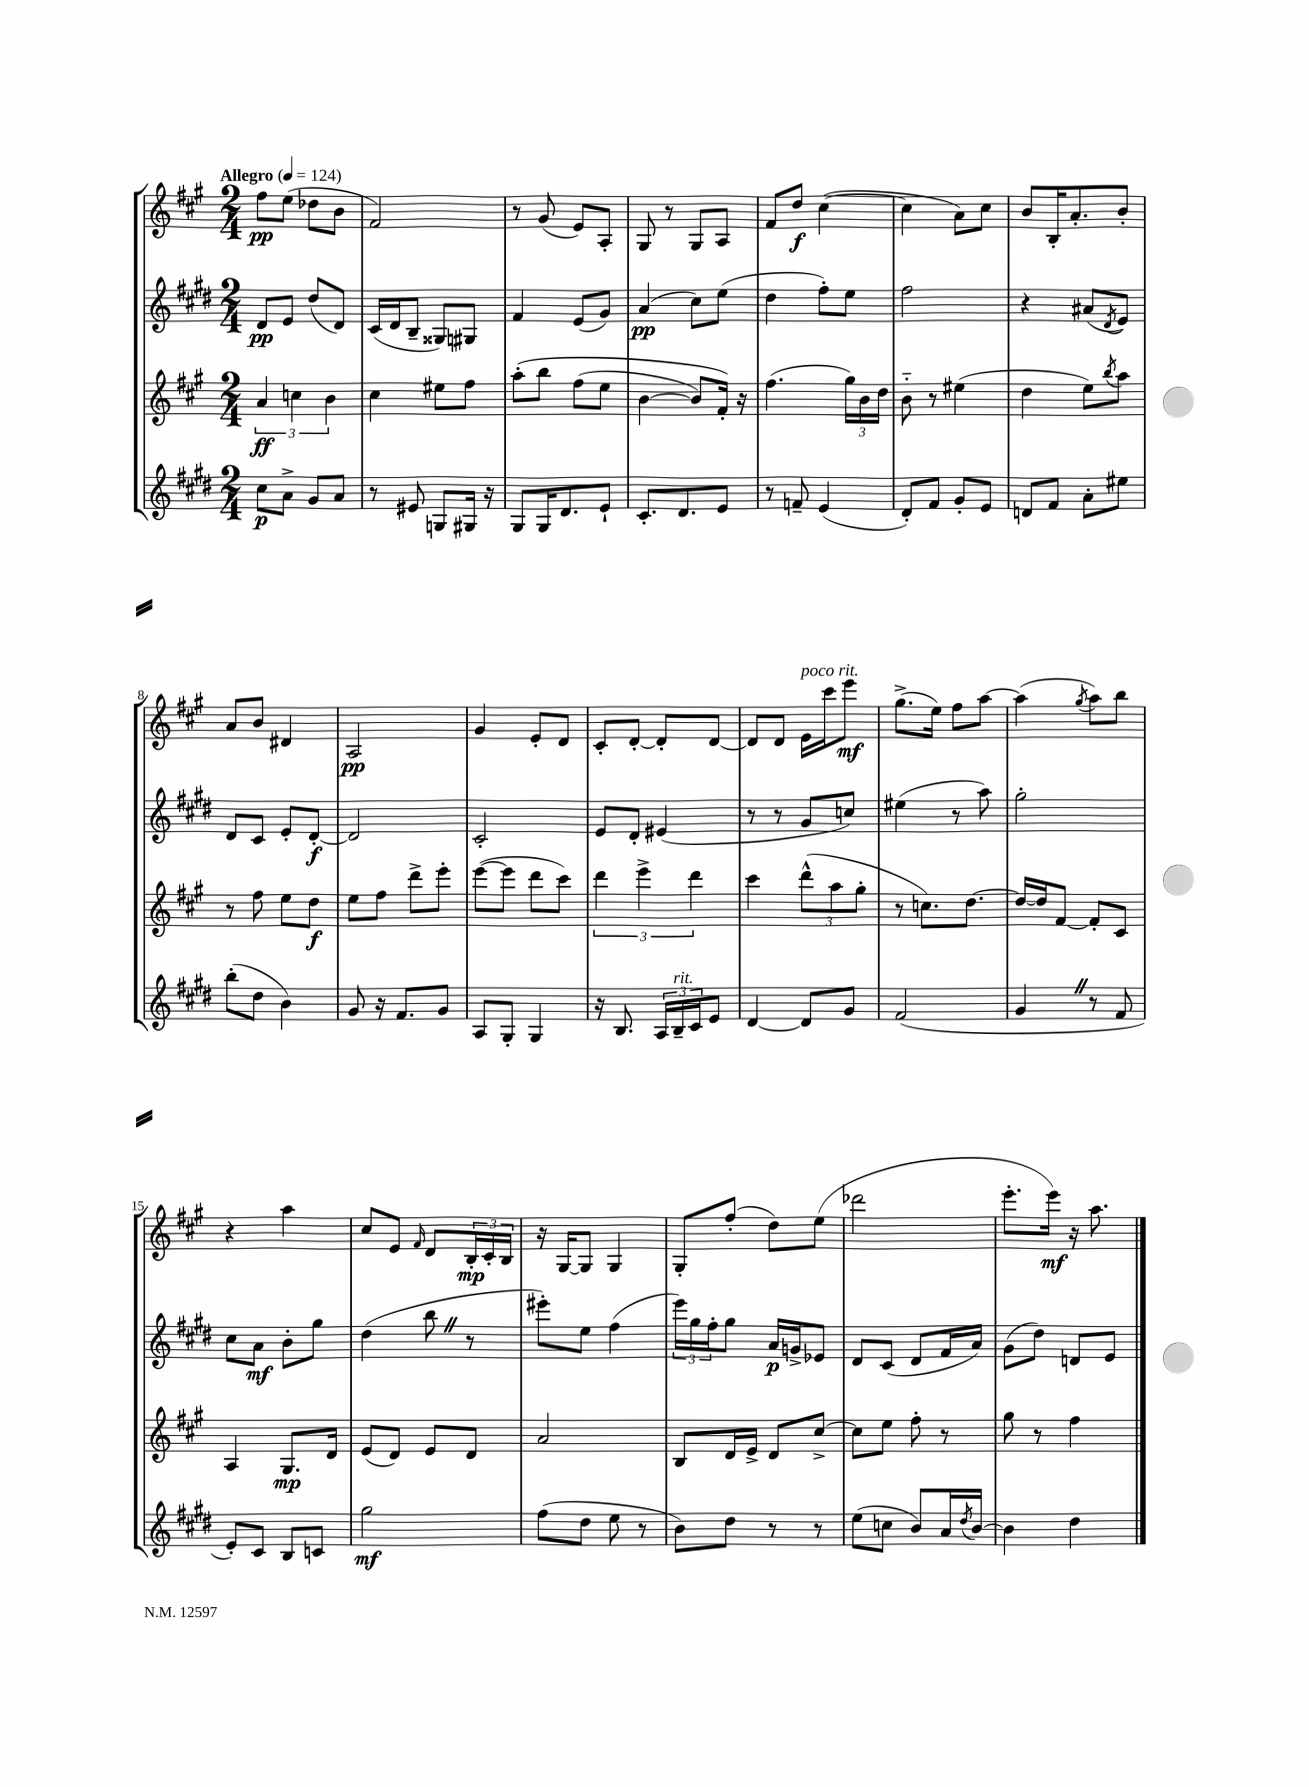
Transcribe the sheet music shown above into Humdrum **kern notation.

**kern	**dynam	**kern	**dynam	**kern	**dynam	**kern	**dynam
*part4	*part4	*part3	*part3	*part2	*part2	*part1	*part1
*staff4	*staff4	*staff3	*staff3	*staff2	*staff2	*staff1	*staff1
*clefG2	*	*clefG2	*	*clefG2	*	*clefG2	*
*k[f#c#g#d#]	*	*k[f#c#g#]	*	*k[f#c#g#d#]	*	*k[f#c#g#]	*
*M2/4	*	*M2/4	*	*M2/4	*	*M2/4	*
*MM124	*	*MM124	*	*MM124	*	*MM124	*
=1	=1	=1	=1	=1	=1	=1	=1
!	!	!	!	!	!	!LO:TX:a:B:t=Allegro	!
8cc#\L	p	6a/	ff	8d#/L	pp	8ff#\L	pp
8a^\J	.	.	.	8e/J	.	(8ee\J	.
.	.	6ccn\	.	.	.	.	.
8g#/L	.	.	.	(8dd#/L	.	8dd-X\L	.
.	.	6b\	.	.	.	.	.
8a/J	.	.	.	8d#/J)	.	8b\J	.
=2	=2	=2	=2	=2	=2	=2	=2
8r	.	4cc#\	.	(16c#/LL	.	2f#/)	.
.	.	.	.	16d#/J	.	.	.
8e#X/	.	.	.	8B~/J	.	.	.
8Gn/L	.	8ee#X\L	.	8G##X/L)	.	.	.
16G#X/Jk	.	8ff#\J	.	8G#X/J	.	.	.
16r	.	.	.	.	.	.	.
=3	=3	=3	=3	=3	=3	=3	=3
8G#/L	.	(8aa'\L	.	4f#/	.	8r	.
16G#/K	.	8bb\J	.	.	.	(8g#/	.
8.d#/	.	.	.	.	.	.	.
.	.	(8ff#\L	.	(8e/L	.	8e/L)	.
8e`/J	.	8ee\J	.	8g#/J)	.	8A'/J	.
=4	=4	=4	=4	=4	=4	=4	=4
8.c#'/L	.	[4b\	.	(4a/	pp	8G#/	.
.	.	.	.	.	.	8r	.
8.d#/	.	.	.	.	.	.	.
.	.	8b/L])	.	8cc#\L)	.	8G#/L	.
8e/J	.	16f#'/Jk)	.	(8ee\J	.	8A/J	.
.	.	16r	.	.	.	.	.
=5	=5	=5	=5	=5	=5	=5	=5
8r	.	(4.ff#\	.	4dd#\	.	8f#/L	.
8fn~/	.	.	.	.	.	8dd/J	f
(4e/	.	.	.	8ff#'\L)	.	([4cc#\	.
.	.	24gg#\LL)	.	8ee\J	.	.	.
.	.	24b\	.	.	.	.	.
.	.	24dd\JJ	.	.	.	.	.
=6	=6	=6	=6	=6	=6	=6	=6
8d#'/L)	.	8b\	.	2ff#\	.	4cc#\]	.
8f#/J	.	8r	.	.	.	.	.
8g#'/L	.	(4ee#X\	.	.	.	8a\L)	.
8e/J	.	.	.	.	.	8cc#\J	.
=7	=7	=7	=7	=7	=7	=7	=7
8dn/L	.	4dd\	.	4r	.	8b/L	.
8f#/J	.	.	.	.	.	16B'/K	.
.	.	.	.	.	.	8.a'/	.
8a'\L	.	8ee\L)	.	(8a#X/L	.	.	.
.	.	8qbb/	.	8qd#/	.	.	.
8ee#X\J	.	8aa\J	.	8e/J)	.	8b'/J	.
!!LO:LB:g=z
=8	=8	=8	=8	=8	=8	=8	=8
(8bb'\L	.	8r	.	8d#/L	.	8a/L	.
8dd#\J	.	8ff#\	.	8c#/J	.	8b/J	.
4b\)	.	8ee\L	.	8e'/L	.	4d#X/	.
.	.	8dd\J	f	[8d#'/J	f	.	.
=9	=9	=9	=9	=9	=9	=9	=9
8g#/	.	8ee\L	.	2d#/]	.	2A/	pp
16r	.	8ff#\J	.	.	.	.	.
8.f#/L	.	.	.	.	.	.	.
.	.	8ddd^\L	.	.	.	.	.
8g#/J	.	8eee'\J	.	.	.	.	.
=10	=10	=10	=10	=10	=10	=10	=10
8A/L	.	([8eee\L	.	2c#'/	.	4g#/	.
8G#'/J	.	8eee\J]	.	.	.	.	.
4G#/	.	8ddd\L	.	.	.	8e'/L	.
.	.	8ccc#\J)	.	.	.	8d/J	.
=11	=11	=11	=11	=11	=11	=11	=11
16r	.	6ddd\	.	8e/L	.	8c#'/L	.
8.B/	.	.	.	.	.	.	.
.	.	.	.	8d#'/J	.	[8d'/J	.
.	.	6eee^\	.	.	.	.	.
24A/LL	.	.	.	(4e#X/	.	8d'/L]	.
!LO:TX:a:i:t=rit.	!	!	!	!	!	!	!
24B~/	.	.	.	.	.	.	.
24c#/J	.	6ddd\	.	.	.	.	.
8e/J	.	.	.	.	.	[8d/J	.
=12	=12	=12	=12	=12	=12	=12	=12
[4d#/	.	4ccc#\	.	8r	.	8d/L]	.
.	.	.	.	8r	.	8d/J	.
!	!	!	!	!	!	!LO:TX:a:i:t=poco rit.	!
8d#/L]	.	(12ddd^^\L	.	8g#/L	.	16e\LL	.
.	.	.	.	.	.	16ccc#\J	.
.	.	12aa\	.	.	.	.	.
8g#/J	.	.	.	8ccn/J)	.	8eee\J	mf
.	.	12gg#'\J	.	.	.	.	.
=13	=13	=13	=13	=13	=13	=13	=13
(2f#/	.	8r	.	(4ee#X\	.	(8.gg#^\L	.
.	.	8.ccn\L)	.	.	.	.	.
.	.	.	.	.	.	16ee\Jk)	.
.	.	.	.	8r	.	8ff#\L	.
.	.	[8.dd\J	.	.	.	.	.
.	.	.	.	8aa\)	.	[8aa\J	.
=14	=14	=14	=14	=14	=14	=14	=14
4g#Z/	.	16dd/LL_	.	2gg#'\	.	(4aa\]	.
.	.	16dd/J]	.	.	.	.	.
.	.	[8f#/J	.	.	.	.	.
.	.	.	.	.	.	8qgg#/	.
8r	.	8f#'/L]	.	.	.	8aa\L)	.
8f#/	.	8c#/J	.	.	.	8bb\J	.
!!LO:LB:g=z
=15	=15	=15	=15	=15	=15	=15	=15
8e'/L)	.	4A/	.	8cc#\L	.	4r	.
8c#/J	.	.	.	8a\J	mf	.	.
8B/L	.	8.G#/L	mp	8b'\L	.	4aa\	.
8cn/J	.	.	.	8gg#\J	.	.	.
.	.	16d/Jk	.	.	.	.	.
=16	=16	=16	=16	=16	=16	=16	=16
2gg#\	mf	(8e/L	.	(4dd#\	.	8cc#/L	.
.	.	8d/J)	.	.	.	8e/J	.
.	.	.	.	.	.	16qqf#/	.
.	.	8e/L	.	8bbZ\	.	8d/L	.
.	.	8d/J	.	8r	.	24B'/L	mp
.	.	.	.	.	.	24c#'/	.
.	.	.	.	.	.	24B/JJ	.
=17	=17	=17	=17	=17	=17	=17	=17
(8ff#\L	.	2a/	.	8eee#X'\L)	.	16r	.
.	.	.	.	.	.	[16G#/KL	.
8dd#\J	.	.	.	8ee\J	.	8G#/J]	.
8ee\	.	.	.	(4ff#\	.	4G#/	.
8r	.	.	.	.	.	.	.
=18	=18	=18	=18	=18	=18	=18	=18
8b\L)	.	8B/L	.	24eee\LL)	.	8G#'/L	.
.	.	.	.	24gg#\	.	.	.
.	.	.	.	24ff#'\J	.	.	.
8dd#\J	.	16d/L	.	8gg#\J	.	(8ff#'/J	.
.	.	16e^/JJ	.	.	.	.	.
8r	.	8d/L	.	16a/LL	p	8dd\L)	.
.	.	.	.	16gn^/J	.	.	.
8r	.	[8cc#^/J	.	8e-X/J	.	(8ee\J	.
=19	=19	=19	=19	=19	=19	=19	=19
(8ee\L	.	8cc#\L]	.	8d#/L	.	2ddd-X\	.
8ccn\J	.	8ee\J	.	(8c#/J	.	.	.
8b/L)	.	8ff#'\	.	8d#/L	.	.	.
16a/L	.	8r	.	16f#/L	.	.	.
8qdd#/	.	.	.	.	.	.	.
[16b/JJ	.	.	.	16a/JJ)	.	.	.
=20	=20	=20	=20	=20	=20	=20	=20
4b\]	.	8gg#\	.	(8g#\L	.	8.eee'\L	.
.	.	8r	.	8dd#\J)	.	.	.
.	.	.	.	.	.	16eee\Jk)	mf
4dd#\	.	4ff#\	.	8dn/L	.	16r	.
.	.	.	.	.	.	8.aa\	.
.	.	.	.	8e/J	.	.	.
==	==	==	==	==	==	==	==
*-	*-	*-	*-	*-	*-	*-	*-
